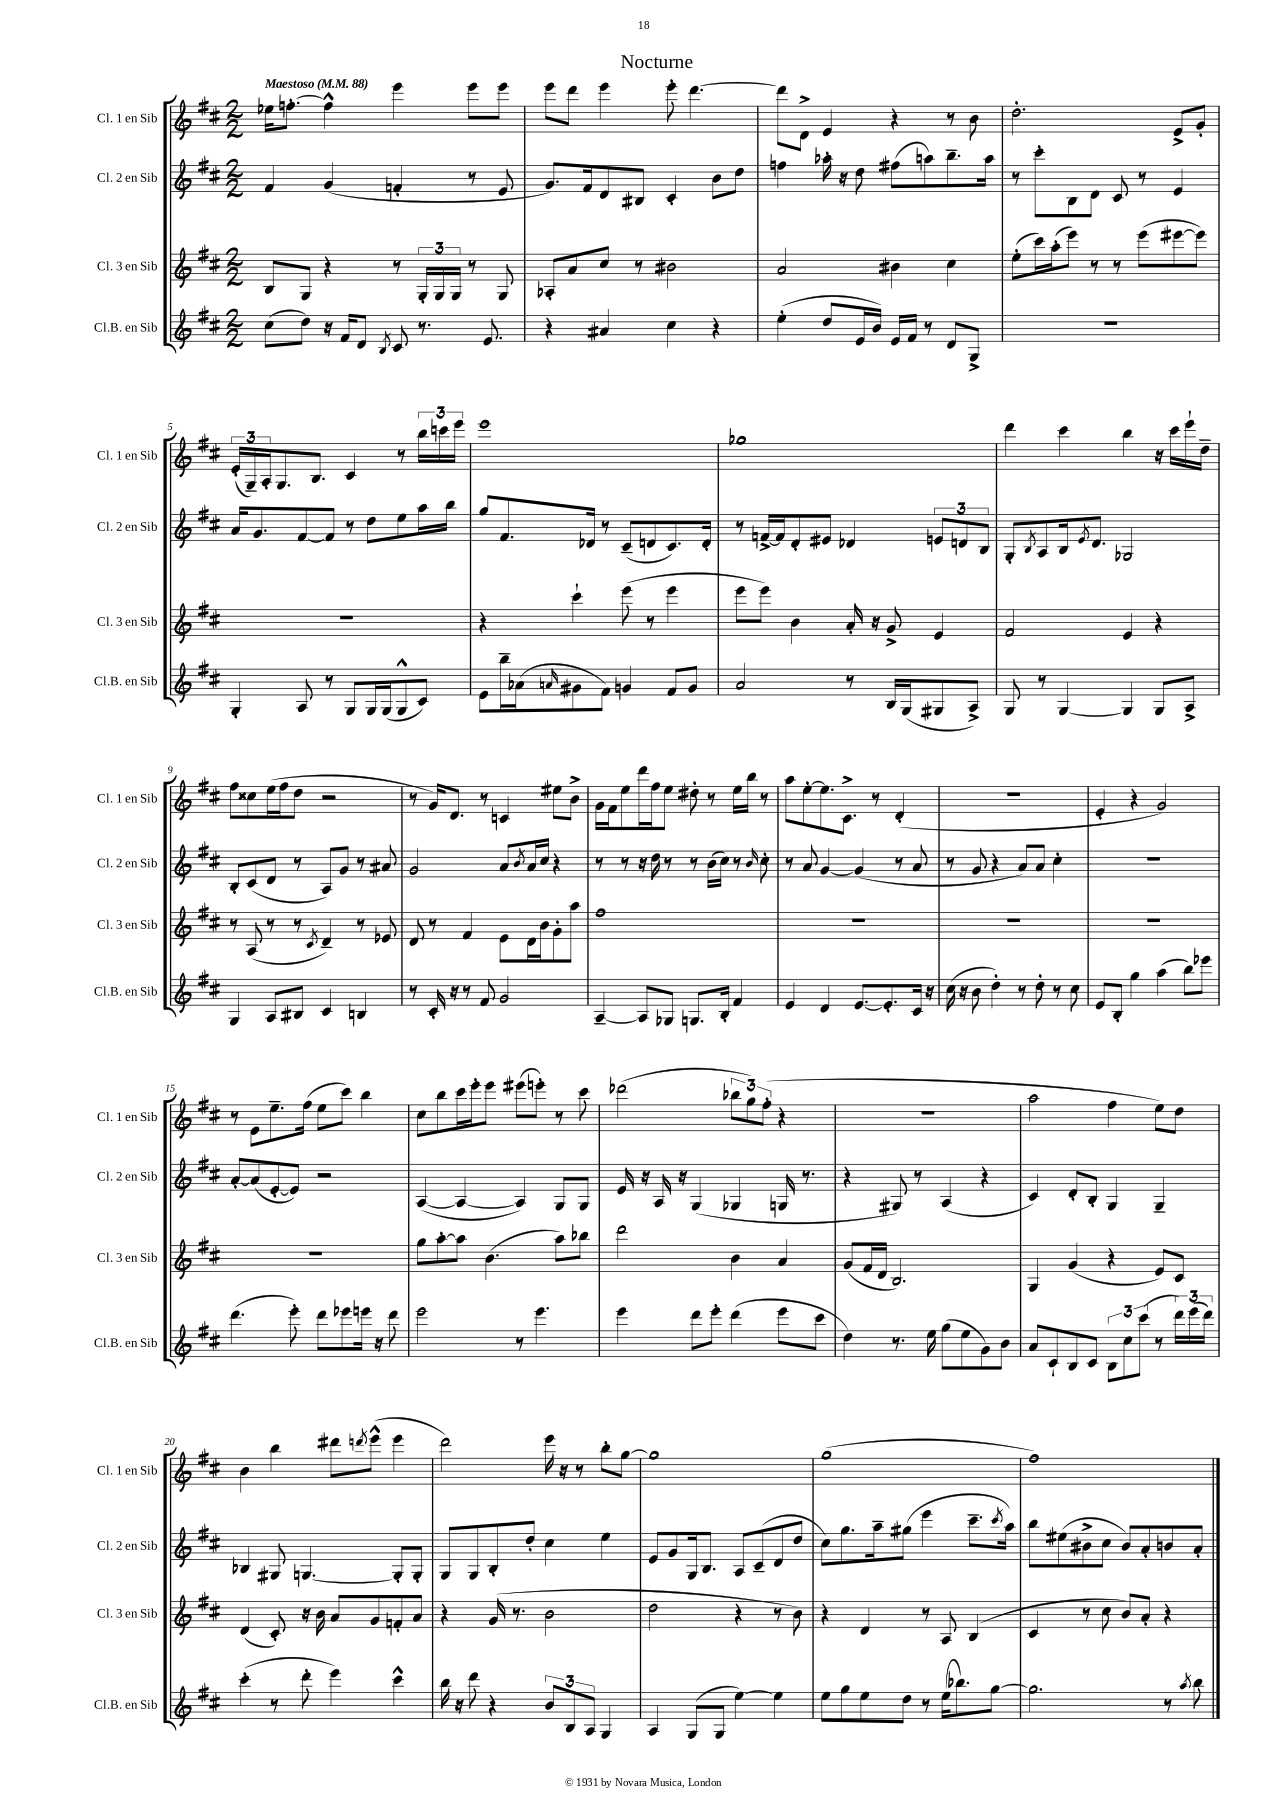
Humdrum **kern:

**kern	**kern	**kern	**kern
*part4	*part3	*part2	*part1
*staff4	*staff3	*staff2	*staff1
*I"Cl.B. en Sib	*I"Cl. 3 en Sib	*I"Cl. 2 en Sib	*I"Cl. 1 en Sib
*I'Cl.B. en Sib	*I'Cl. 3 en Sib	*I'Cl. 2 en Sib	*I'Cl. 1 en Sib
*clefG2	*clefG2	*clefG2	*clefG2
*k[f#c#]	*k[f#c#]	*k[f#c#]	*k[f#c#]
*M2/2	*M2/2	*M2/2	*M2/2
*MM88	*MM88	*MM88	*MM88
=1	=1	=1	=1
!	!	!	!LO:TX:a:B:t=Maestoso
(8cc#\L	8B/L	4f#/	16ee-X\KL
.	.	.	[8.ffn'\J
8dd\J)	8G/J	.	.
16r	4r	(4g/	4ff^^\]
16f#/KL	.	.	.
8d/J	.	.	.
8qB/	.	.	.
8c#/	8r	4fn'/	4eee\
8.r	24G'/LL	.	.
.	24G/	.	.
.	24G/JJ	.	.
.	8r	8r	8eee\L
8.e/	.	.	.
.	8G/	8e/	8eee\J
=2	=2	=2	=2
4r	8A-X'/L	8.g/L)	8eee\L
.	8a/	.	8ddd\J
.	.	16f#/k	.
4a#X/	8cc#/J	8d/	4eee\
.	8r	8B#X/J	.
4cc#\	2b#X\	4c#'/	8eee'\
.	.	.	[4.ddd\
4r	.	8b\L	.
.	.	8dd\J	.
=3	=3	=3	=3
(4ee'\	2a/	4ffn\	8ddd\L]
.	.	.	8d^\J
8dd/L	.	16aa-X'\	4e/
.	.	16r	.
16e/L	.	8dd\	.
16b/JJ)	.	.	.
16e/LL	4b#X\	(8ff#X\L	4r
16f#/JJ	.	.	.
8r	.	8aan\)	.
8d/L	4cc#\	8.bb~\	8r
8G^/J	.	.	8b\
.	.	16aa\Jk	.
=4	=4	=4	=4
1r	(8ee'\L	8r	2.dd'\
.	16ccc#\L)	8ccc#'\L	.
.	(16aa'\J	.	.
.	8eee\J)	8B\	.
.	8r	8d\J	.
.	8r	8c#/	.
.	(8eee\L	8r	.
.	[8eee#X\	4e/	8e^/L
.	8eee#\J])	.	8g'/J
!!LO:LB:g=z
=5	=5	=5	=5
4G'/	1r	16a/KL	(24e'/LL
.	.	.	24G~/)
.	.	8.g/	.
.	.	.	24A'/J
.	.	.	8.G/
8A/	.	[8f#/	.
.	.	.	8.B/J
8r	.	8f#/J]	.
8G/L	.	8r	4c#/
16G/L	.	8dd\L	.
(16G/J	.	.	.
8G^^/	.	8ee\	8r
8c#/J)	.	16aa\L	24bb\LL
.	.	.	24cccn\
.	.	16bb\JJ	.
.	.	.	24eee\JJ
=6	=6	=6	=6
8e\L	4r	8gg/L	1eee
16bb~\L	.	8.f#/	.
(16a-X\J	.	.	.
16qqan/	.	.	.
8g#X\	4ccc#`\	.	.
.	.	16d-X/Jk	.
8f#\J)	.	8r	.
4gn/	(8eee\	(8c#~/L	.
.	8r	8dn/	.
8f#/L	4eee\	8.c#/)	.
8g/J	.	.	.
.	.	16d'/Jk	.
=7	=7	=7	=7
2a/	8eee\L	8r	1gg-X
.	8eee\J)	[16fn^/LL	.
.	.	16f/J]	.
.	4b\	8d'/	.
.	.	8e#X/J	.
8r	16a'/	4d-X/	.
.	16r	.	.
16B/LL	8g^/	.	.
(16G/J	.	.	.
8G#X/	4e/	12en/L	.
.	.	12dn/	.
8A^/J)	.	.	.
.	.	12B/J	.
=8	=8	=8	=8
8G/	2f#/	8G'/L	4ddd\
.	.	8qB/	.
8r	.	8A/	.
[4G/	.	16B/k	4ccc#\
.	.	8qe/	.
.	.	8.d/J	.
4G/]	4e/	2G-X/	4bb\
8G/L	4r	.	16r
.	.	.	16ccc#\LL
8A^/J	.	.	16eee`\
.	.	.	16dd~\JJ
!!LO:LB:g=z
=9	=9	=9	=9
4G/	8r	8B'/L	8ff#\L
.	(8A/	(8c#/	8cc##X\
8A/L	8r	8d/J	(16ee\L
.	.	.	16ff#\J
8B#X/J	8r	8r	8dd\J
.	8qc#/	.	.
4c#/	4d~/)	8A/L)	2r
.	.	8g/J	.
4Bn/	8r	8r	.
.	8e-X/	8a#X/	.
=10	=10	=10	=10
8r	8d/	2g/	8r
16c#'/	8r	.	16g/KL)
16r	.	.	8.d/J
8r	4f#/	.	.
8f#/	.	.	8r
2g/	8e\L	8a/L	4cn/
.	.	8qb/	.
.	16d\L	16a/L	.
.	16b\J	16cc#/JJ	.
.	8g'\	4r	8ee#X\L
.	8aa\J	.	8b^\J
=11	=11	=11	=11
[4A~/	1ff#	8r	16g\LL
.	.	.	16f#\J
.	.	8r	8ee\
8A/L]	.	16r	16ddd\L
.	.	16dd\	16ff#\J
8G-X/J	.	8r	8ee\J
8.Gn/L	.	8r	8dd#X'\
.	.	(16b\LL	8r
16B'/Jk	.	16cc#\JJ)	.
4f#/	.	8r	16ee\LL
.	.	.	16bb\JJ
.	.	16qqb/	.
.	.	8cc#'\	8r
=12	=12	=12	=12
4e/	1r	8r	8aa\L
.	.	8a/	[8ee'\
4d/	.	[4g/	8.ee\]
.	.	.	8.c#^\J
[8.e/L	.	(4g/]	.
.	.	.	8r
8.e'/]	.	.	.
.	.	8r	(4d'/
16c#/Jk	.	8a/	.
16r	.	.	.
=13	=13	=13	=13
(16cc#\	1r	8r	1r
16r	.	.	.
8b\	.	8g/	.
4dd'\)	.	4r	.
8r	.	8a/L)	.
8dd'\	.	8a/J	.
8r	.	4cc#'\	.
8cc#\	.	.	.
=14	=14	=14	=14
8e/L	1r	1r	4e'/
8B'/J	.	.	.
4gg\	.	.	4r
(4aa\	.	.	2g/)
8bb\L)	.	.	.
8eee-X\J	.	.	.
!!LO:LB:g=z
=15	=15	=15	=15
(4.ddd\	1r	[8a'/L	8r
.	.	(8a/]	8e\L
.	.	[8e'/	8.ee~\
8eee'\)	.	8e/J])	.
.	.	.	(16ff#\Jk
8ddd\L	.	2r	8ee\L
8eee-X\	.	.	8ccc#\J)
16eeen\Jk	.	.	4bb\
16r	.	.	.
8ddd\	.	.	.
=16	=16	=16	=16
2eee\	8gg\L	([4A/	8cc#\L
.	[8aa'\	.	8bb\
.	8aa\J]	4A/_	16ccc#\L
.	.	.	16eee'\J
.	(4.b\	.	8eee\J
8r	.	4A/])	(8eee#X\L
4.eee\	.	.	8eeen'\J)
.	8aa\L)	8G/L	8r
.	8bb-X\J	8G/J	8ccc#\
=17	=17	=17	=17
4eee\	2ddd\	16e/	(2ddd-X\
.	.	16r	.
.	.	16A/	.
.	.	16r	.
8ddd\L	.	(4G/	.
8eee'\J	.	.	.
(4ddd\	4b\	4G-X/	12bb-X\L
.	.	.	12gg\)
.	.	.	(12ff#'\J
8eee\L	4a/	16Gn/	4r
.	.	8.r	.
8ccc#\J	.	.	.
=18	=18	=18	=18
4dd\)	(8g/L	4r	1r
.	16f#/L	.	.
.	16d/JJ	.	.
8.r	2.B/)	8G#X/)	.
.	.	8r	.
16ee\	.	.	.
(8gg\L	.	(4A/	.
8ee\	.	.	.
8g\)	.	4r	.
8b\J	.	.	.
=19	=19	=19	=19
8a/L	4G/	4c#/)	2aa\
8c#`/	.	.	.
8B/	(4g/	8d'/L	.
8c#/J	.	8B'/J	.
12B\L	4r	4G/	4ff#\
12cc#\	.	.	.
(12ccc#\J	.	.	.
8r	8e/L)	4G~/	8ee\L)
24ddd\LL)	8c#/J	.	8dd\J
(24eee\	.	.	.
24ddd\JJ)	.	.	.
!!LO:LB:g=z
=20	=20	=20	=20
(4ccc#'\	(4d/	4B-X/	4b\
8r	8c#'/)	8G#X/	4bb\
8ddd'\	16r	[4.Gn/	.
.	16b\	.	.
4eee\)	8a/L	.	8ddd#X\L
.	.	.	8qdddn/
.	8g/	.	(8eee^^\J
4ccc#^^\	8fn'/	8G'/L]	4eee\
.	8a/J	8G'/J	.
=21	=21	=21	=21
16bb\	4r	8G/L	2ddd\)
16r	.	.	.
8ddd\	.	8G/	.
4r	(16g/	8B'/	.
.	8.r	.	.
.	.	8dd'/J	.
12b/L	2b\	4cc#\	16eee\
.	.	.	16r
12B/	.	.	.
.	.	.	8r
12A/J	.	.	.
4G/	.	4ee\	8bb'\L
.	.	.	[8gg\J
=22	=22	=22	=22
4A/	2dd\	8e/L	1gg]
.	.	8g/	.
(8G/L	.	16G/k	.
.	.	8.B/J	.
8G/J	.	.	.
[4ee\)	4r	8A/L	.
.	.	(8c#~/	.
4ee\]	8r	8d/	.
.	8b\)	8dd/J	.
=23	=23	=23	=23
8ee\L	4r	8cc#\L)	(1gg
8gg\	.	8.gg\	.
8ee\	4d/	.	.
.	.	16aa~\k	.
8dd\J	.	(8gg#X\J	.
8r	8r	4eee\	.
(16ee\KL	8A/	.	.
8.bb-X\)	.	.	.
.	(4B/	8.ccc#~\L	.
[8gg\J	.	.	.
.	.	8qccc#/	.
.	.	16aa\Jk)	.
=24	=24	=24	=24
2.gg\]	4c#/	8bb\L	1ff#)
.	.	(8ee#X\	.
.	8r	8b#X^\	.
.	8cc#\	8cc#\J	.
.	8b/L)	8b#/L)	.
.	8a'/J	8a'/	.
8r	4r	8bn/	.
8qaa/	.	.	.
8bb\	.	8a'/J	.
==	==	==	==
*-	*-	*-	*-
